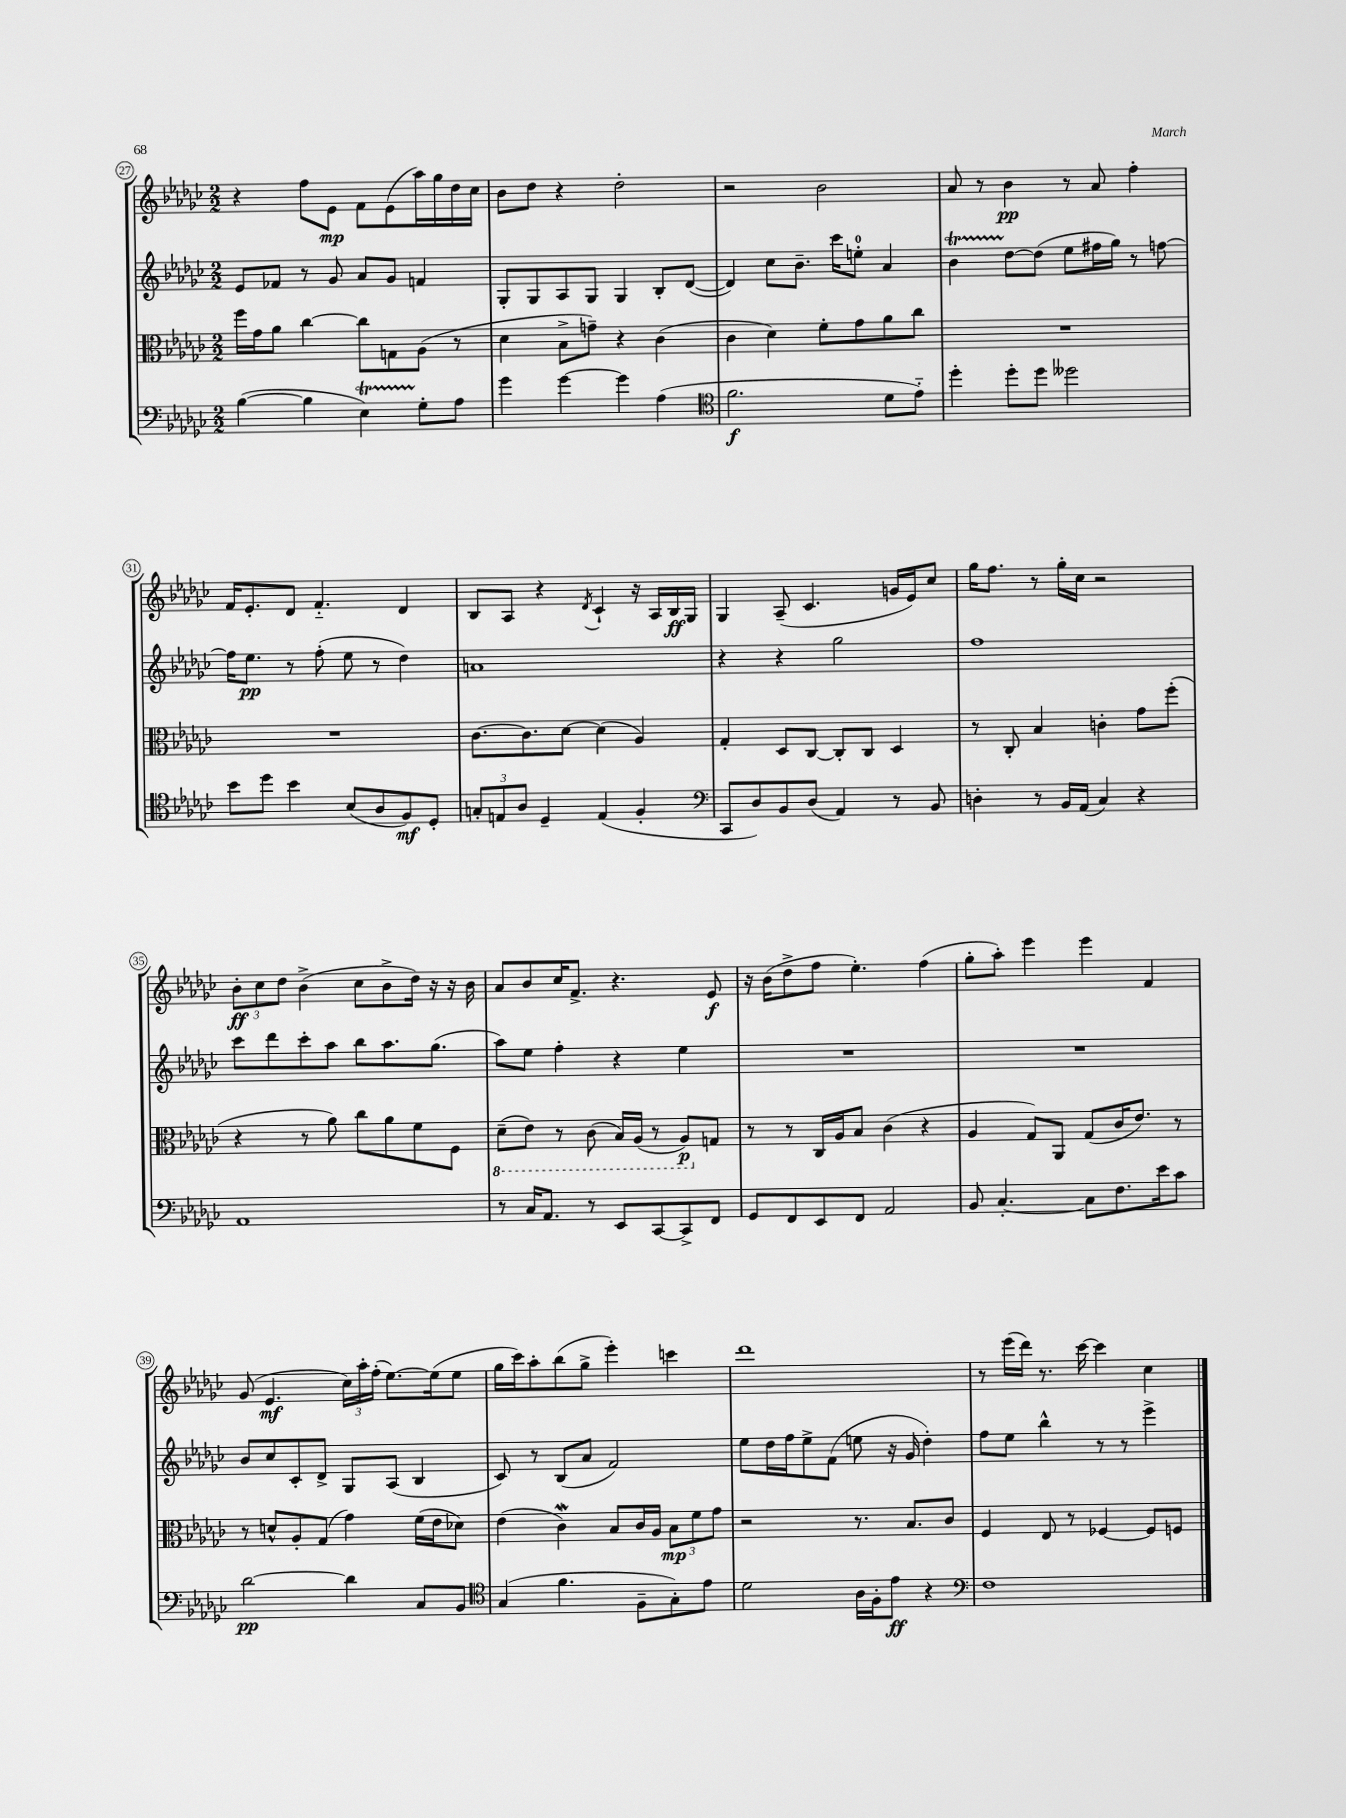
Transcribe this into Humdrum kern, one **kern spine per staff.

**kern	**kern	**kern	**kern
*staff4	*staff3	*staff2	*staff1
*clefF4	*clefC3	*clefG2	*clefG2
*k[b-e-a-d-g-c-]	*k[b-e-a-d-g-c-]	*k[b-e-a-d-g-c-]	*k[b-e-a-d-g-c-]
*M2/2	*M2/2	*M2/2	*M2/2
([4B-	16ff	8e-	4r
.	16g-	.	.
.	8a-	8f-	.
4B-]	[4cc-	8r	8ff
.	.	8g-	8e-
4E-)	8cc-]	8a-	8f
.	8G	8g-	(8e-
8G-'	(8A-	4f	16aa-)
.	.	.	16gg-
8A-	8r	.	16dd-
.	.	.	16cc-
=	=	=	=
4g-	4d-	8G-'	8b-
.	.	8G-	8dd-
[4g-	8B-^	8A-	4r
.	8g~)	8G-	.
4g-]	4r	4G-	2dd-'
(4A-	(4c-	8B-'	.
.	.	([8d-	.
=	=	=	=
*clefC4	*	*	*
2.f	4c-	4d-])	2r
.	4d-)	8cc-	.
.	.	8.b-~	.
.	8f'	.	2b-
.	.	16ccc-	.
.	8g-	8ee'	.
8d-	8a-	4a-	.
8e-'~)	8cc-	.	.
=	=	=	=
4dd-'	1r	4b-	8a-
.	.	.	8r
8dd-'	.	[8dd-	4b-
8dd-	.	(8dd-]	.
2dd--	.	8ee-	8r
.	.	16ff#	8a-
.	.	16gg-)	.
.	.	8r	4ff'
.	.	[8ff	.
=	=	=	=
8b-	1r	16ff]	16f
.	.	8.ee-	8.e-'
8dd-	.	.	.
4b-	.	8r	8d-
.	.	(8ff'	4.f'~
(8B-	.	8ee-	.
8A-	.	8r	.
8F)	.	4dd-)	4d-
8D-'	.	.	.
=	=	=	=
12G'	[8.c-	1a	8B-
12E	.	.	.
.	.	.	8A-
12A-	.	.	.
.	8.c-]	.	.
4D-~	.	.	4r
.	[8d-	.	.
.	.	.	8qd-
(4E	(4d-]	.	4c-`
4F'	4A-)	.	16r
.	.	.	16A-
.	.	.	16B-
.	.	.	16G-
=	=	=	=
*clefF4	*	*	*
8CC-	4G-'	4r	4G-
8D-)	.	.	.
8BB-	8D-	4r	(8A-~
(8D-	[8C-	.	4.c-
4AA-)	8C-']	2gg-	.
.	8C-	.	.
8r	4D-	.	16g
.	.	.	16e-)
8BB-	.	.	8cc-
=	=	=	=
4D'	8r	1ff	16gg-
.	.	.	8.ff
.	8C-'	.	.
8r	4B-	.	8r
16BB-	.	.	16gg-'
(16AA-	.	.	16cc-
4C-)	4c'	.	2r
4r	8g-	.	.
.	(8ff'	.	.
=	=	=	=
1AA-	4r	8ccc-	12b-'
.	.	.	12cc-
.	.	8ddd-	.
.	.	.	12dd-
.	8r	8ccc-'	(4b-^
.	8a-)	8aa-	.
.	8cc-	8bb-	8cc-
.	8a-	8.aa-	8b-^
.	8f	.	16dd-)
.	.	(8.gg-	16r
.	8F	.	16r
.	.	.	16b-
=	=	=	=
8r	(8D-~	8aa-)	8a-
16C-	8E-)	8ee-	8b-
8.AA-	.	.	.
.	8r	4ff'	16cc-
.	.	.	8.f^
8r	(8C-	.	.
8EE-	16BB-)	4r	4.r
.	(16AA-	.	.
[8CC-	8r	.	.
8CC-^]	8AA-)	4ee-	.
8FF	8G	.	8e-
=	=	=	=
8GG-	8r	1r	16r
.	.	.	(16b-
8FF	8r	.	8dd-^
8EE-	16C-	.	8ff
.	16A-	.	.
8FF	8B-	.	4.ee-')
2AA-	(4c-	.	.
.	4r	.	(4ff
=	=	=	=
8BB-	4A-	1r	8gg-'
[4.C-'	.	.	8aa-')
.	8G-)	.	4eee-
.	8AA-	.	.
8C-]	(8G-	.	4eee-
8.F	16c-	.	.
.	8.e-)	.	.
.	.	.	4f
16e-	.	.	.
8c-	8r	.	.
=	=	=	=
[2d-	8r	8b-	(8g-
.	8d^^	8cc-	4.e-
.	8A-'	8c-'	.
.	(8G-	8d-^	.
4d-]	4g-)	8G-	24cc-)
.	.	.	24aa-'
.	.	.	(24ff'
.	.	(8A-	[8.ee-)
8C-	(16f	4B-	.
.	16e-	.	(16ee-]
8BB-	8d-)	.	8ee-
=	=	=	=
*clefC4	*	*	*
(4G-	(4e-	8c-)	16gg-
.	.	.	16ccc-)
.	.	8r	8aa-'
4.f	4c-)	(8B-	(8bb-
.	.	8a-	8gg-^
.	8B-	2f)	4eee-')
8F~	16c-	.	.
.	16A-	.	.
8G-')	12B-	.	4ccc
.	12f	.	.
8e-	.	.	.
.	12g-	.	.
=	=	=	=
2d-	2r	8ee-	1ddd-
.	.	16dd-	.
.	.	16ff	.
.	.	8ee-^	.
.	.	(8f	.
16A-	8.r	8ee	.
16F'	.	.	.
8e-	.	16r	.
.	8.B-	16g-	.
4r	.	4dd-')	.
.	8c-	.	.
=	=	=	=
*clefF4	*	*	*
1F	4F	8ff	8r
.	.	8ee-	(16eee-
.	.	.	16ddd-)
.	8E-	4bb-^^	8.r
.	8r	.	.
.	.	.	[16ccc-
.	[4F-	8r	4ccc-]
.	.	8r	.
.	8F-]	4eee-^	4cc-
.	8F	.	.
==	==	==	==
*-	*-	*-	*-
